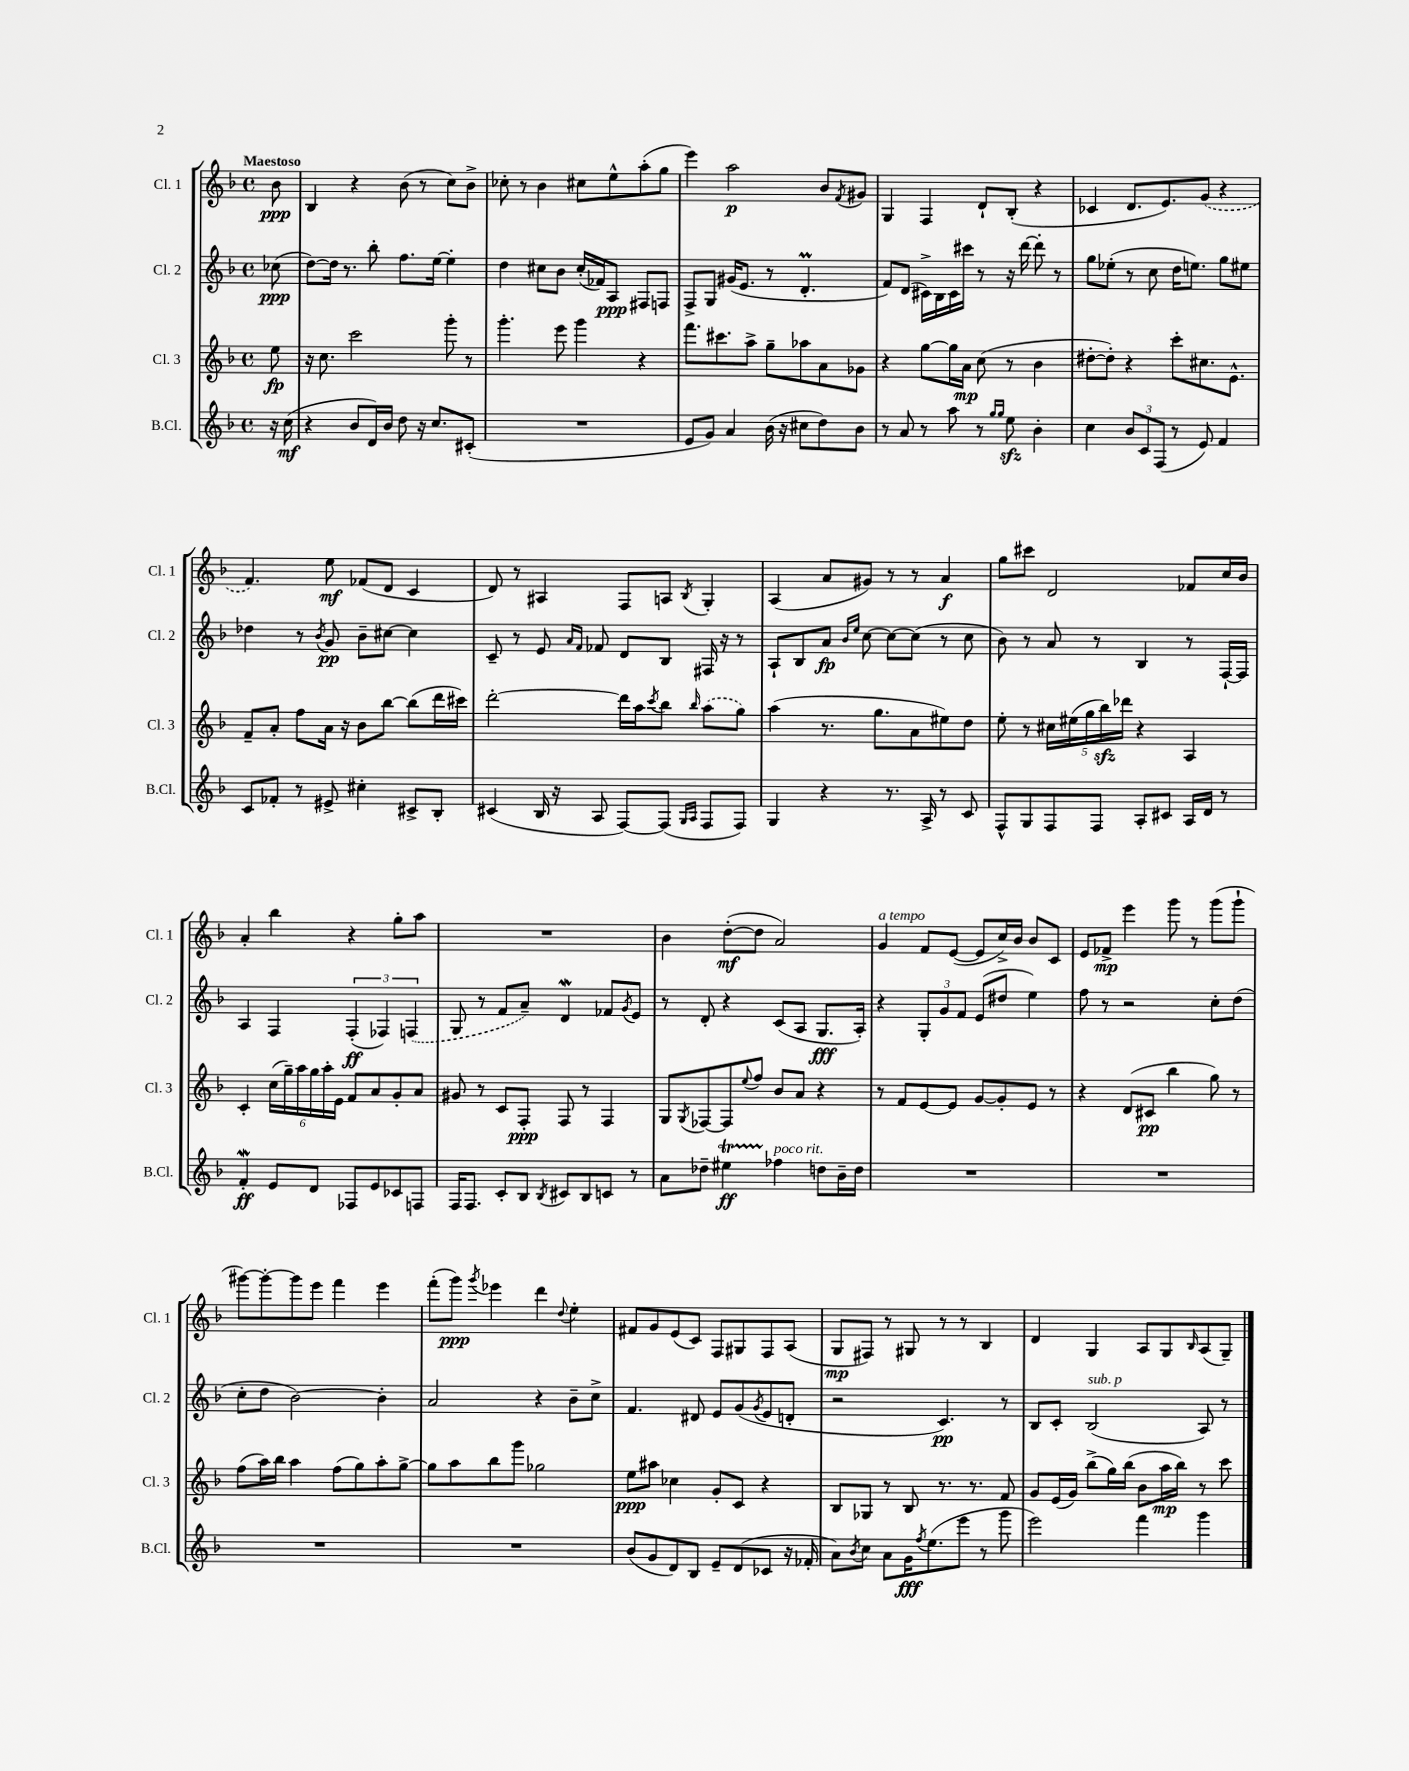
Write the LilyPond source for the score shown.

<<
\new StaffGroup <<
\new Staff = "s0" \with { instrumentName = "Cl. 1" shortInstrumentName = "Cl. 1" } {
    \clef treble \key f \major \defaultTimeSignature \time 4/4 \partial 8 \tempo "Maestoso"
    bes'8\ppp |
    bes4 r4 bes'8( r8 c''8) bes'8-> |
    ces''8-. r8 bes'4 cis''8 e''8-^ a''8-.( g''8 |
    e'''4) a''2\p bes'8 \acciaccatura { f'8 } gis'8 |
    g4 f4 d'8-! bes8-.( r4 |
    ces'4 d'8. e'8.) \once \slurDashed g'8( r4 |
    f'4.) e''8\mf fes'8( d'8 c'4 |
    d'8) r8 ais4 f8 a8 \acciaccatura { bes8 } g4-. |
    a4( a'8 gis'8) r8 r8 a'4\f |
    g''8 cis'''8 d'2 fes'8 c''16 bes'16 |
    a'4-. bes''4 r4 g''8-. a''8 |
    R1 |
    bes'4 d''8~-.\mf( d''8 a'2) |
    g'4^\markup { \italic "a tempo" } f'8 e'8~( e'8 c''16->) bes'16 bes'8 c'8 |
    e'8 fes'8->\mp e'''4 g'''8 r8 g'''8( g'''8-! |
    gis'''8~) gis'''8~-. gis'''8 e'''8 f'''4 e'''4 |
    f'''8-.( g'''8\ppp) \acciaccatura { g'''8 } ees'''4 d'''4 \appoggiatura { d''8 } e''4-. |
    fis'8 g'8 e'8( c'8) f8 gis8 f8 a8( |
    g8\mp fis8) r8 gis8 r8 r8 bes4 |
    d'4 g4 a8 g8 \grace { bes16 } a8( g8--) \bar "|." |
}
\new Staff = "s1" \with { instrumentName = "Cl. 2" shortInstrumentName = "Cl. 2" } {
    \clef treble \key f \major \defaultTimeSignature \time 4/4 \partial 8
    ces''8\ppp( |
    d''8~) d''16 r8. bes''8-. f''8. e''16~ e''4-. |
    d''4 cis''8 bes'8 cis''16-.( fes'16) a8\ppp fis8 f8 |
    f8-> g8 gis'16( e'8. r8 d'4.-.\prall |
    f'8) d'8( cis'16->) bes16 cis'16 cis'''16 r8 r16 d'''16~ d'''8-. r8 |
    g''8 ees''8-.( r8 c''8 d''16 e''8.) g''8 eis''8 |
    des''4 r8 \acciaccatura { bes'8 } g'8\pp bes'8-- cis''8~ cis''4 |
    c'8-- r8 e'8 \grace { a'16 f'16 } fes'8 d'8 bes8 fis16 r16 r8 |
    a8-! bes8 a'8\fp \grace { bes'16 e''16 } c''8~ c''8~ c''8( r8 c''8 |
    bes'8) r8 a'8 r8 bes4 r8 f16~-! f16 |
    a4 f4 \tuplet 3/2 { f4-.\ff( fes4) \once \slurDashed f4( } |
    g8 r8 f'8 a'8--) d'4\mordent fes'8 \acciaccatura { g'8 } e'8 |
    r8 d'8-. r4 c'8( a8 g8.\fff a16-.) |
    r4 \tuplet 3/2 { g8-. g'8 f'8 } e'8( dis''8 e''4) |
    f''8 r8 r2 c''8-. d''8( |
    c''8-. d''8 bes'2~) bes'4-. |
    a'2 r4 bes'8-- c''8-> |
    f'4. dis'8 e'8 g'8( \acciaccatura { g'8 } e'8 d'8-. |
    r2 c'4.\pp) r8 |
    bes8 c'8-. bes2^\markup { \italic "sub. p" }( a8) r8 \bar "|." |
}
\new Staff = "s2" \with { instrumentName = "Cl. 3" shortInstrumentName = "Cl. 3" } {
    \clef treble \key f \major \defaultTimeSignature \time 4/4 \partial 8
    e''8\fp |
    r16 c''8. c'''2 g'''8-. r8 |
    g'''4.-. e'''8 g'''4 r4 |
    f'''8. cis'''8. a''8-> g''8-- aes''8 a'8 ges'8 |
    r4 g''8~ g''16 a'16\mp c''8( r8 bes'4 |
    dis''8~-. dis''8-.) r4 c'''8-. cis''8. e'8.-^ |
    f'8-- a'8-. f''8 a'16 r16 bes'8 bes''8~ bes''8( d'''16 cis'''16) |
    d'''2~-. d'''16 a''16 \acciaccatura { c'''8 } bes''8 \grace { bes''16 } \once \slurDashed a''8( g''8) |
    a''4( r8. g''8. a'8 eis''8) d''8 |
    e''8-. r8 \tuplet 5/4 { cis''16 eis''16( g''16 bes''16\sfz) des'''16 } r4 a4 |
    c'4-. \tuplet 6/4 { c''16( g''16--) a''16 g''16 a''16-. e'16 } f'8 a'8 g'8-. a'8 |
    gis'8 r8 c'8 f8-.\ppp f8 r8 f4 |
    g8 \acciaccatura { g8 } fes8~ fes8 \appoggiatura { e''8 } f''8 bes'8 a'8 r4 |
    r8 f'8 e'8~ e'8 g'8~ g'8-. e'8 r8 |
    r4 d'8( cis'8\pp bes''4 g''8) r8 |
    f''8( a''16) bes''16 a''4 f''8( g''8) a''8-. g''8~-> |
    g''8 a''8 bes''8 g'''8 ges''2 |
    e''8\ppp ais''8 ces''4 g'8-. c'8 r4 |
    bes8 ges8 r8 bes8 r8. r8. f'8 |
    g'8 e'16( g'16) bes''8->( g''16) bes''16( bes'8 a''16\mp bes''16) r8 c'''8 \bar "|." |
}
\new Staff = "s3" \with { instrumentName = "B.Cl." shortInstrumentName = "B.Cl." } {
    \clef treble \key f \major \defaultTimeSignature \time 4/4 \partial 8
    r16 c''16\mf( |
    r4 bes'8 d'16) bes'16 d''8 r16 c''8. cis'8-.( |
    R1 |
    e'8 g'8) a'4 bes'16( r16 cis''8 d''8) bes'8 |
    r8 a'8 r8 a''8 r8 \grace { g''16 g''16 } e''8\sfz bes'4-. |
    c''4 \tuplet 3/2 { bes'8 c'8 f8( } r8 e'8) f'4 |
    c'8 fes'8-. r8 eis'8-> cis''4-. cis'8-> bes8-. |
    cis'4( bes16 r16 a8 f8~) f8( \grace { g16 a16 } f8 f8) |
    g4 r4 r8. a16-> r8 c'8 |
    f8-^ g8 f8 f8 a8-. cis'8 a16 d'16 r8 |
    f'4-.\mordent\ff e'8 d'8 fes8 e'8 ces'8 f8 |
    f16 f8. c'8-. bes8 \acciaccatura { bes8 } cis'8 bes8 c'8 r8 |
    a'8 des''8-- eis''4\startTrillSpan\ff fes''4\stopTrillSpan^\markup { \italic "poco rit." } d''8 bes'16-- d''16 |
    R1 |
    R1 |
    R1 |
    R1 |
    bes'8( g'8 d'8) bes8 e'8-- d'8( ces'8 r16 fes'16-. |
    a'8) \acciaccatura { bes'8 } c''8 a'8 g'16\fff \acciaccatura { f''8 } e''8.( e'''8 r8 g'''8 |
    e'''2) f'''4 g'''4 \bar "|." |
}
>>
>>
\layout { \context { \Score \remove "Bar_number_engraver" } }
